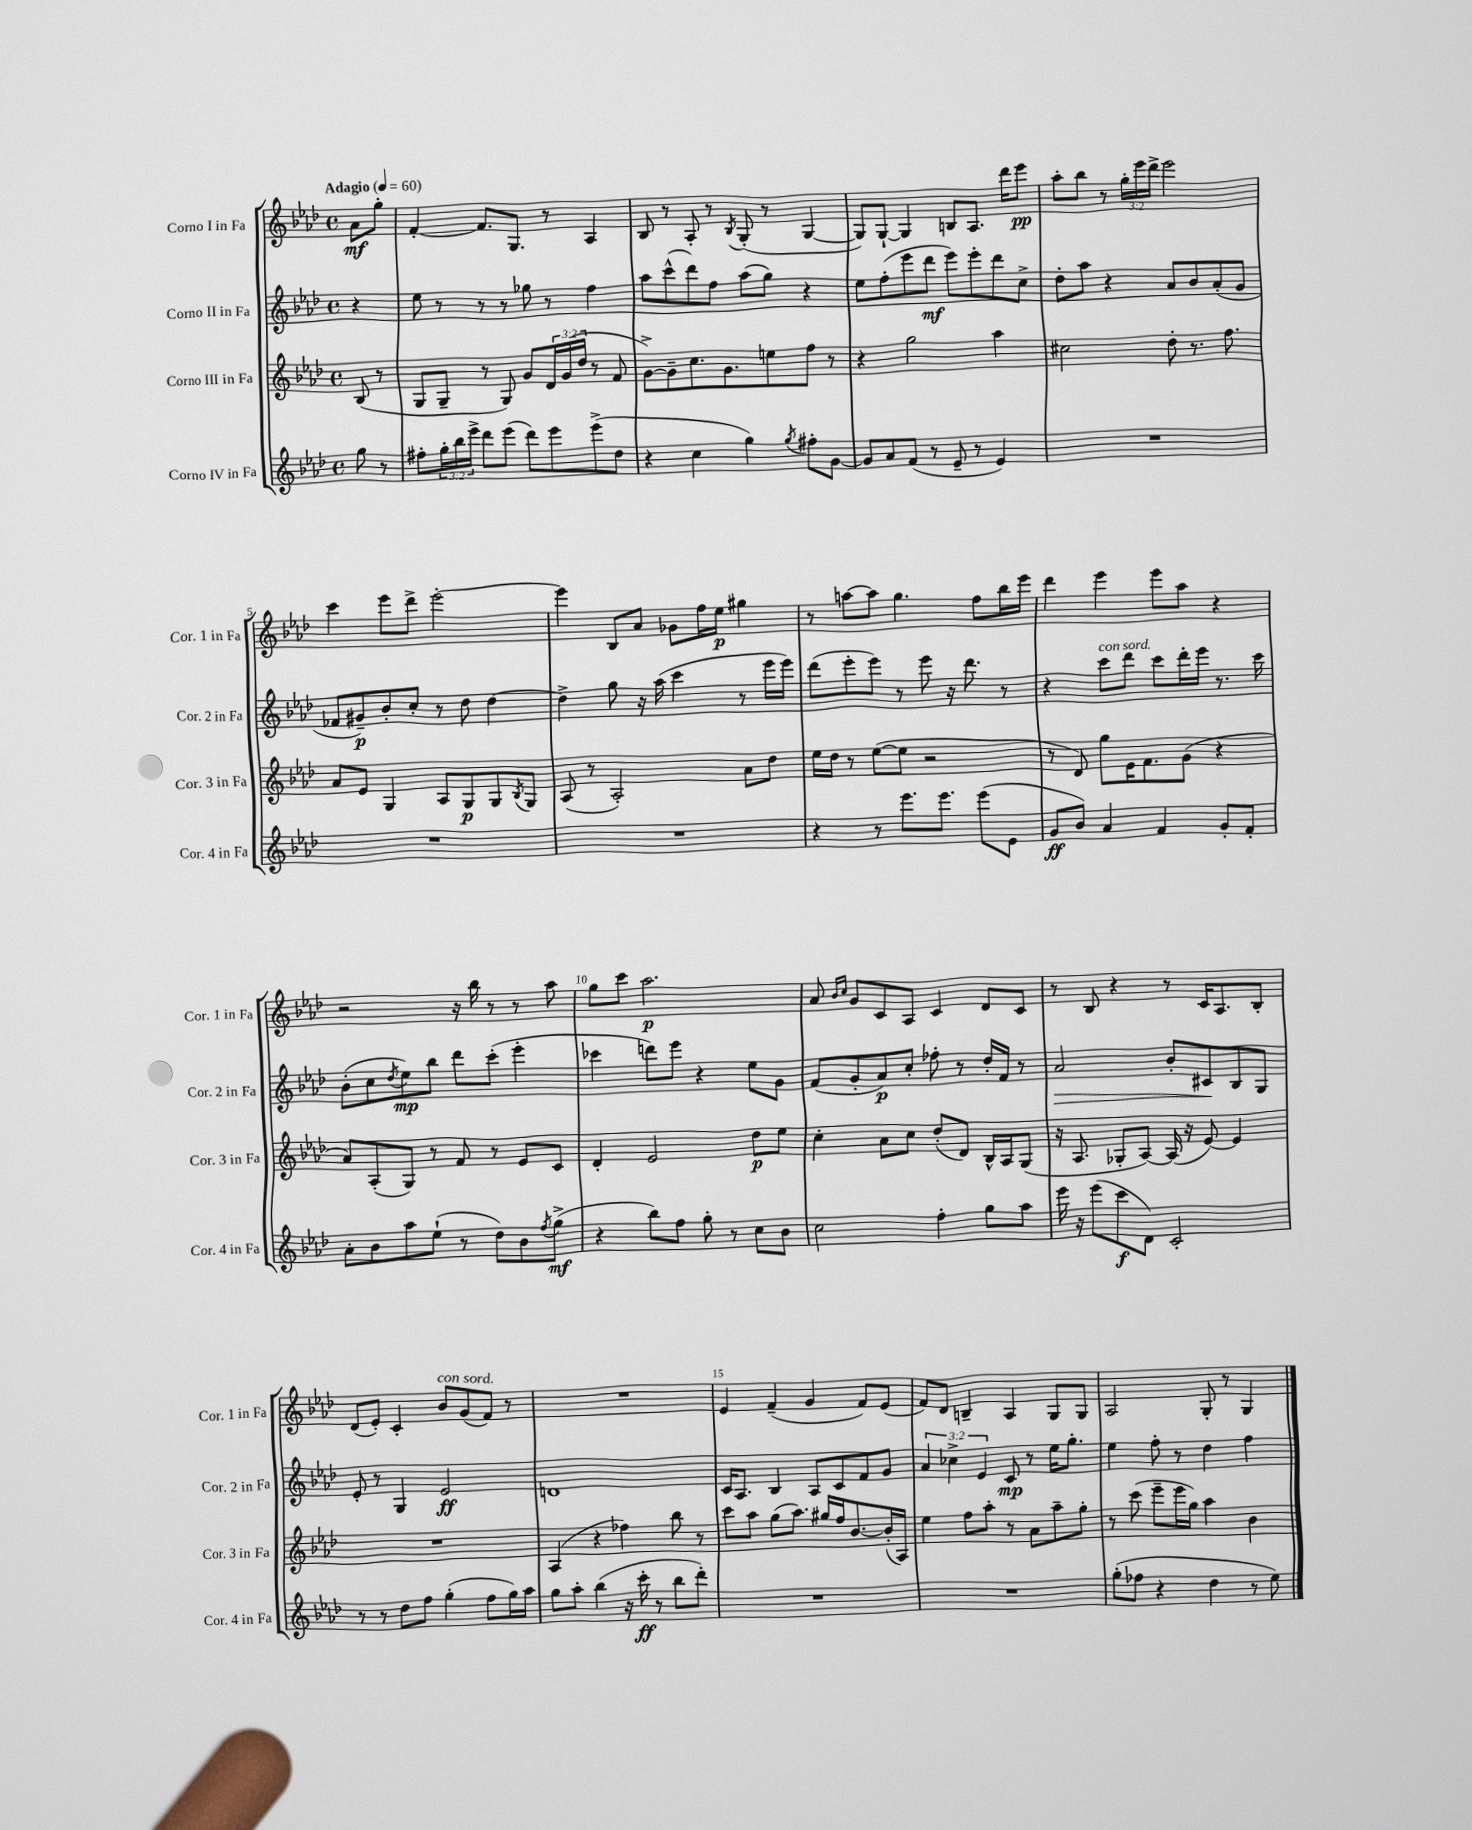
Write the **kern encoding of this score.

**kern	**dynam	**kern	**dynam	**kern	**dynam	**kern	**dynam
*part4	*part4	*part3	*part3	*part2	*part2	*part1	*part1
*staff4	*staff4	*staff3	*staff3	*staff2	*staff2	*staff1	*staff1
*I"Corno IV in Fa	*	*I"Corno III in Fa	*	*I"Corno II in Fa	*	*I"Corno I in Fa	*
*I'Cor. 4 in Fa	*	*I'Cor. 3 in Fa	*	*I'Cor. 2 in Fa	*	*I'Cor. 1 in Fa	*
*clefG2	*	*clefG2	*	*clefG2	*	*clefG2	*
*k[b-e-a-d-]	*	*k[b-e-a-d-]	*	*k[b-e-a-d-]	*	*k[b-e-a-d-]	*
*M4/4	*	*M4/4	*	*M4/4	*	*M4/4	*
*met(c)	*	*met(c)	*	*met(c)	*	*met(c)	*
*MM60	*	*MM60	*	*MM60	*	*MM60	*
=	=	=	=	=	=	=	=
!	!	!	!	!	!	!LO:TX:a:B:t=Adagio	!
8gg\	.	(8B-/	.	4r	.	8a-\L	mf
8r	.	8r	.	.	.	8gg'\J	.
=1	=1	=1	=1	=1	=1	=1	=1
8ff#X'\L	.	8G/L	.	8ee-\	.	[4f'/	.
24gg'\L	.	8G~/J	.	8r	.	.	.
24bb-\	.	.	.	.	.	.	.
24eee-^\JJ	.	.	.	.	.	.	.
8ddd-\L	.	8r	.	8r	.	8.f/L]	.
(8eee-\J	.	8G/)	.	8r	.	.	.
.	.	.	.	.	.	8.G/J	.
8ddd-\L)	.	8g/L	.	8gg-X\	.	.	.
8eee-\	.	24d-/L	.	8r	.	8r	.
.	.	(24g/	.	.	.	.	.
.	.	24dd-/JJ	.	.	.	.	.
(8eee-^\	.	8r	.	4ff\	.	4A-/	.
8dd-\J	.	8f/	.	.	.	.	.
=2	=2	=2	=2	=2	=2	=2	=2
4r	.	[8g^\L)	.	8aa-\L	.	8B-/	.
.	.	8g~\]	.	(8ccc^^\	.	8r	.
4cc\	.	8.cc\	.	8ddd-\)	.	8A-'/	.
.	.	.	.	8ff\J	.	8r	.
.	.	8.g\	.	.	.	.	.
.	.	.	.	.	.	8qB-/	.
4gg\)	.	.	.	(8aa-\L	.	(8G'/	.
.	.	8een\	.	8gg\J)	.	8r	.
8qgg/	.	.	.	.	.	.	.
8ff#X'\L	.	8ff\J	.	4r	.	[4G/	.
[8g\J	.	8r	.	.	.	.	.
=3	=3	=3	=3	=3	=3	=3	=3
8g/L]	.	4r	.	8ee-\L	.	8G/L])	.
8a-/	.	.	.	(8ff'\	.	[8G`/J	.
(8f/J	.	2gg\	.	8eee-\	.	4G/]	.
8r	.	.	.	8ddd-\J	mf	.	.
8e-~/	.	.	.	8eee-\L)	.	8Bn/L	.
8r	.	.	.	8eee-'\	.	8.A-/J	.
4e-/)	.	4aa-\	.	8ddd-\	.	.	.
.	.	.	.	.	.	16ddd-\KL	.
.	.	.	.	8cc^\J	.	8eee-\J	pp
=4	=4	=4	=4	=4	=4	=4	=4
1r	.	2cc#X\	.	8dd-'\L	.	8aa-'\L	.
.	.	.	.	8aa-\J	.	8bb-\J	.
.	.	.	.	4r	.	8r	.
.	.	.	.	.	.	24gg'\LL	.
.	.	.	.	.	.	24eee-\	.
.	.	.	.	.	.	24ddd-^\JJ	.
.	.	8dd-'\	.	8a-/L	.	2eee-\	.
.	.	8.r	.	8b-/	.	.	.
.	.	.	.	(8a-'/	.	.	.
.	.	8.ff\	.	.	.	.	.
.	.	.	.	8g/J	.	.	.
!!LO:LB:g=z
=5	=5	=5	=5	=5	=5	=5	=5
1r	.	8a-/L	.	8f-X/L	.	4ccc\	.
.	.	8e-/J	.	8g#X~/)	p	.	.
.	.	4G/	.	8b-'/	.	8eee-\L	.
.	.	.	.	8cc'/J	.	8ddd-^\J	.
.	.	8A-/L	.	8r	.	[2eee-'\	.
.	.	8G/	p	8dd-\	.	.	.
.	.	8G/	.	[4dd-\	.	.	.
.	.	8qB-/	.	.	.	.	.
.	.	8G/J	.	.	.	.	.
=6	=6	=6	=6	=6	=6	=6	=6
1r	.	(8A-/	.	4dd-^\]	.	4eee-\]	.
.	.	8r	.	.	.	.	.
.	.	2A-'/)	.	8gg\	.	8B-/L	.
.	.	.	.	16r	.	8a-/J	.
.	.	.	.	(16aa-\	.	.	.
.	.	.	.	4ccc\	.	8g-X\L	.
.	.	.	.	.	.	16ff\L	.
.	.	.	.	.	.	16ee-\JJ	p
.	.	8a-\L	.	8r	.	4gg#X\	.
.	.	8dd-\J	.	16eee-\LL	.	.	.
.	.	.	.	16eee-\JJ)	.	.	.
=7	=7	=7	=7	=7	=7	=7	=7
4r	.	16ee-\LL	.	(8ddd-\L	.	8r	.
.	.	16dd-\JJ	.	.	.	.	.
.	.	8r	.	8eee-'\	.	[8aan\L	.
8r	.	([8ee-\L	.	8eee-\J)	.	8aa\J]	.
8.eee-\L	.	8ee-\J]	.	8r	.	4.gg\	.
.	.	2r	.	8eee-\	.	.	.
8.eee-\J	.	.	.	.	.	.	.
.	.	.	.	16r	.	.	.
.	.	.	.	8.ddd-\	.	.	.
(8eee-\L	.	.	.	.	.	8ff\L	.
8e-\J	.	.	.	8r	.	16bb-\L	.
.	.	.	.	.	.	16eee-\JJ	.
=8	=8	=8	=8	=8	=8	=8	=8
8g/L	ff	8r	.	4r	.	4ddd-\	.
8b-/J)	.	8d-/)	.	.	.	.	.
!	!	!	!	!LO:TX:a:i:t=con sord.	!	!	!
4a-/	.	8gg\L	.	8ccc\L	.	4eee-\	.
.	.	16e-\K	.	8ddd-\J	.	.	.
.	.	8.f\	.	.	.	.	.
4f/	.	.	.	8ccc\L	.	8eee-\L	.
.	.	(8g\J	.	16ddd-'\L	.	8aa-\J	.
.	.	.	.	16eee-\JJ	.	.	.
8g'/L	.	4r	.	8.r	.	4r	.
8f'/J	.	.	.	.	.	.	.
.	.	.	.	16ccc\	.	.	.
!!LO:LB:g=z
=9	=9	=9	=9	=9	=9	=9	=9
8a-'\L	.	8a-/L)	.	(8b-'\L	.	2r	.
8b-\	.	(8A-'/	.	8cc\	.	.	.
.	.	.	.	8qdd-/	.	.	.
8aa-\	.	8G/J)	.	8ee-\)	mp	.	.
(8ee-`\J	.	8r	.	8bb-\J	.	.	.
8r	.	8f/	.	8ddd-\L	.	16r	.
.	.	.	.	.	.	16bb-\	.
8dd-\L)	.	8r	.	(8ccc'\J	.	8r	.
8b-\	.	8e-/L	.	4eee-'\	.	8r	.
8qff/	.	.	.	.	.	.	.
(8gg^\J	mf	8c/J	.	.	.	8aa-\	.
=10	=10	=10	=10	=10	=10	=10	=10
4r	.	4d-'/	.	4ccc-X\	.	8gg\L	.
.	.	.	.	.	.	8ccc\J	.
8bb-\L)	.	2e-/	.	8dddn\L)	.	2.aa-\	p
8ff\J	.	.	.	8eee-\J	.	.	.
8gg'\	.	.	.	4r	.	.	.
8r	.	.	.	.	.	.	.
8cc\L	.	8dd-\L	p	8ee-\L	.	.	.
8b-\J	.	8ee-\J	.	8g\J	.	.	.
=11	=11	=11	=11	=11	=11	=11	=11
2cc\	.	4cc'\	.	(8f/L	.	8a-/	.
.	.	.	.	.	.	16qqb-/LL	.
.	.	.	.	.	.	16qqcc/JJ	.
.	.	.	.	8g'/	.	8g/L	.
.	.	8a-\L	.	8a-/)	p	8c/	.
.	.	8cc\J	.	8cc'/J	.	8A-/J	.
4ff'\	.	(8dd-'/L	.	8ff-X'\	.	4c/	.
.	.	8d-/J)	.	8r	.	.	.
8gg\L	.	16B-^^/LL	.	16dd-'/LL	.	8d-/L	.
.	.	16A-/J	.	16f/JJ	.	.	.
8aa-\J	.	(8G/J	.	8r	.	8c/J	.
=12	=12	=12	=12	=12	=12	=12	=12
!	!	!	!	!	!LO:HP:b	!	!
16eee-\	.	16r	.	2a-/	>	8r	.
16r	.	8.A-/	.	.	.	.	.
(8eee-\L	.	.	.	.	.	8B-/	.
8ccc\	f	8G-X'/L	.	.	.	4r	.
8d-\J)	.	[8A-/J)	.	.	.	.	.
2c'/	.	(16A-/]	.	8b-'/L	.	8r	.
.	.	16r	.	.	.	.	.
.	.	[8e-/)	.	8c#X/	.	16c/KL	.
.	.	.	.	.	.	8.A-/	.
.	.	4e-/]	.	8B-/	]	.	.
.	.	.	.	8G/J	.	8B-'/J	.
!!LO:LB:g=z
=13	=13	=13	=13	=13	=13	=13	=13
8r	.	1r	.	8e-'/	.	(8d-/L	.
8r	.	.	.	8r	.	8e-'/J)	.
8dd-\L	.	.	.	4G/	.	4c'/	.
8ff\J	.	.	.	.	.	.	.
!	!	!	!	!	!	!LO:TX:a:i:t=con sord.	!
(4gg'\	.	.	.	2e-/	ff	8b-/L	.
.	.	.	.	.	.	(8g/	.
8ff\L	.	.	.	.	.	8f/J)	.
16gg\L)	.	.	.	.	.	8r	.
16aa-\JJ	.	.	.	.	.	.	.
=14	=14	=14	=14	=14	=14	=14	=14
8gg\L	.	(4A-/	.	1dn	.	1r	.
8aa-'\J	.	.	.	.	.	.	.
(4bb-\	.	4r	.	.	.	.	.
16r	.	4ff-X\)	.	.	.	.	.
16ccc'\	ff	.	.	.	.	.	.
8r	.	.	.	.	.	.	.
8bb-\L	.	8bb-\	.	.	.	.	.
8ddd-'\J)	.	8r	.	.	.	.	.
=15	=15	=15	=15	=15	=15	=15	=15
1r	.	8ccc\L	.	16c/KL	.	4e-/	.
.	.	.	.	8.A-/J	.	.	.
.	.	8aa-\J	.	.	.	.	.
.	.	(8gg\L	.	4B-/	.	(4f~/	.
.	.	8.aa-\J)	.	.	.	.	.
.	.	.	.	8A-/L	.	4g/	.
.	.	16gg#X/LL	.	.	.	.	.
.	.	16ff/J	.	8c/	.	.	.
.	.	[8.b-/	.	.	.	.	.
.	.	.	.	8f/	.	8f/L)	.
.	.	(16b-'/L]	.	8g/J	.	(8e-/J	.
.	.	16A-/JJ)	.	.	.	.	.
=16	=16	=16	=16	=16	=16	=16	=16
1r	.	4ee-\	.	6a-/	.	8f/L)	.
.	.	.	.	.	.	8d-/J	.
.	.	.	.	6cc-X^\	.	.	.
.	.	8ff\L	.	.	.	4Bn~/	.
.	.	.	.	6e-/	.	.	.
.	.	8aa-'\J	.	.	.	.	.
.	.	8r	.	8c/	mp	4A-/	.
.	.	8a-\L	.	8r	.	.	.
.	.	8aa-~\	.	16ee-\KL	.	8G/L	.
.	.	.	.	8.gg'\J	.	.	.
.	.	8gg'\J	.	.	.	8G/J	.
=17	=17	=17	=17	=17	=17	=17	=17
(8gg'\L	.	8r	.	4ee-\	.	2A-/	.
8ff-X\J	.	(8ccc\	.	.	.	.	.
4r	.	8eee-~\L	.	8ff'\	.	.	.
.	.	16eee-\L	.	8r	.	.	.
.	.	16gg\JJ)	.	.	.	.	.
4dd-\	.	4aa-\	.	4dd-\	.	8G'/	.
.	.	.	.	.	.	8r	.
8r	.	4b-\	.	4ff\	.	4G/	.
8ee-\)	.	.	.	.	.	.	.
==	==	==	==	==	==	==	==
*-	*-	*-	*-	*-	*-	*-	*-
